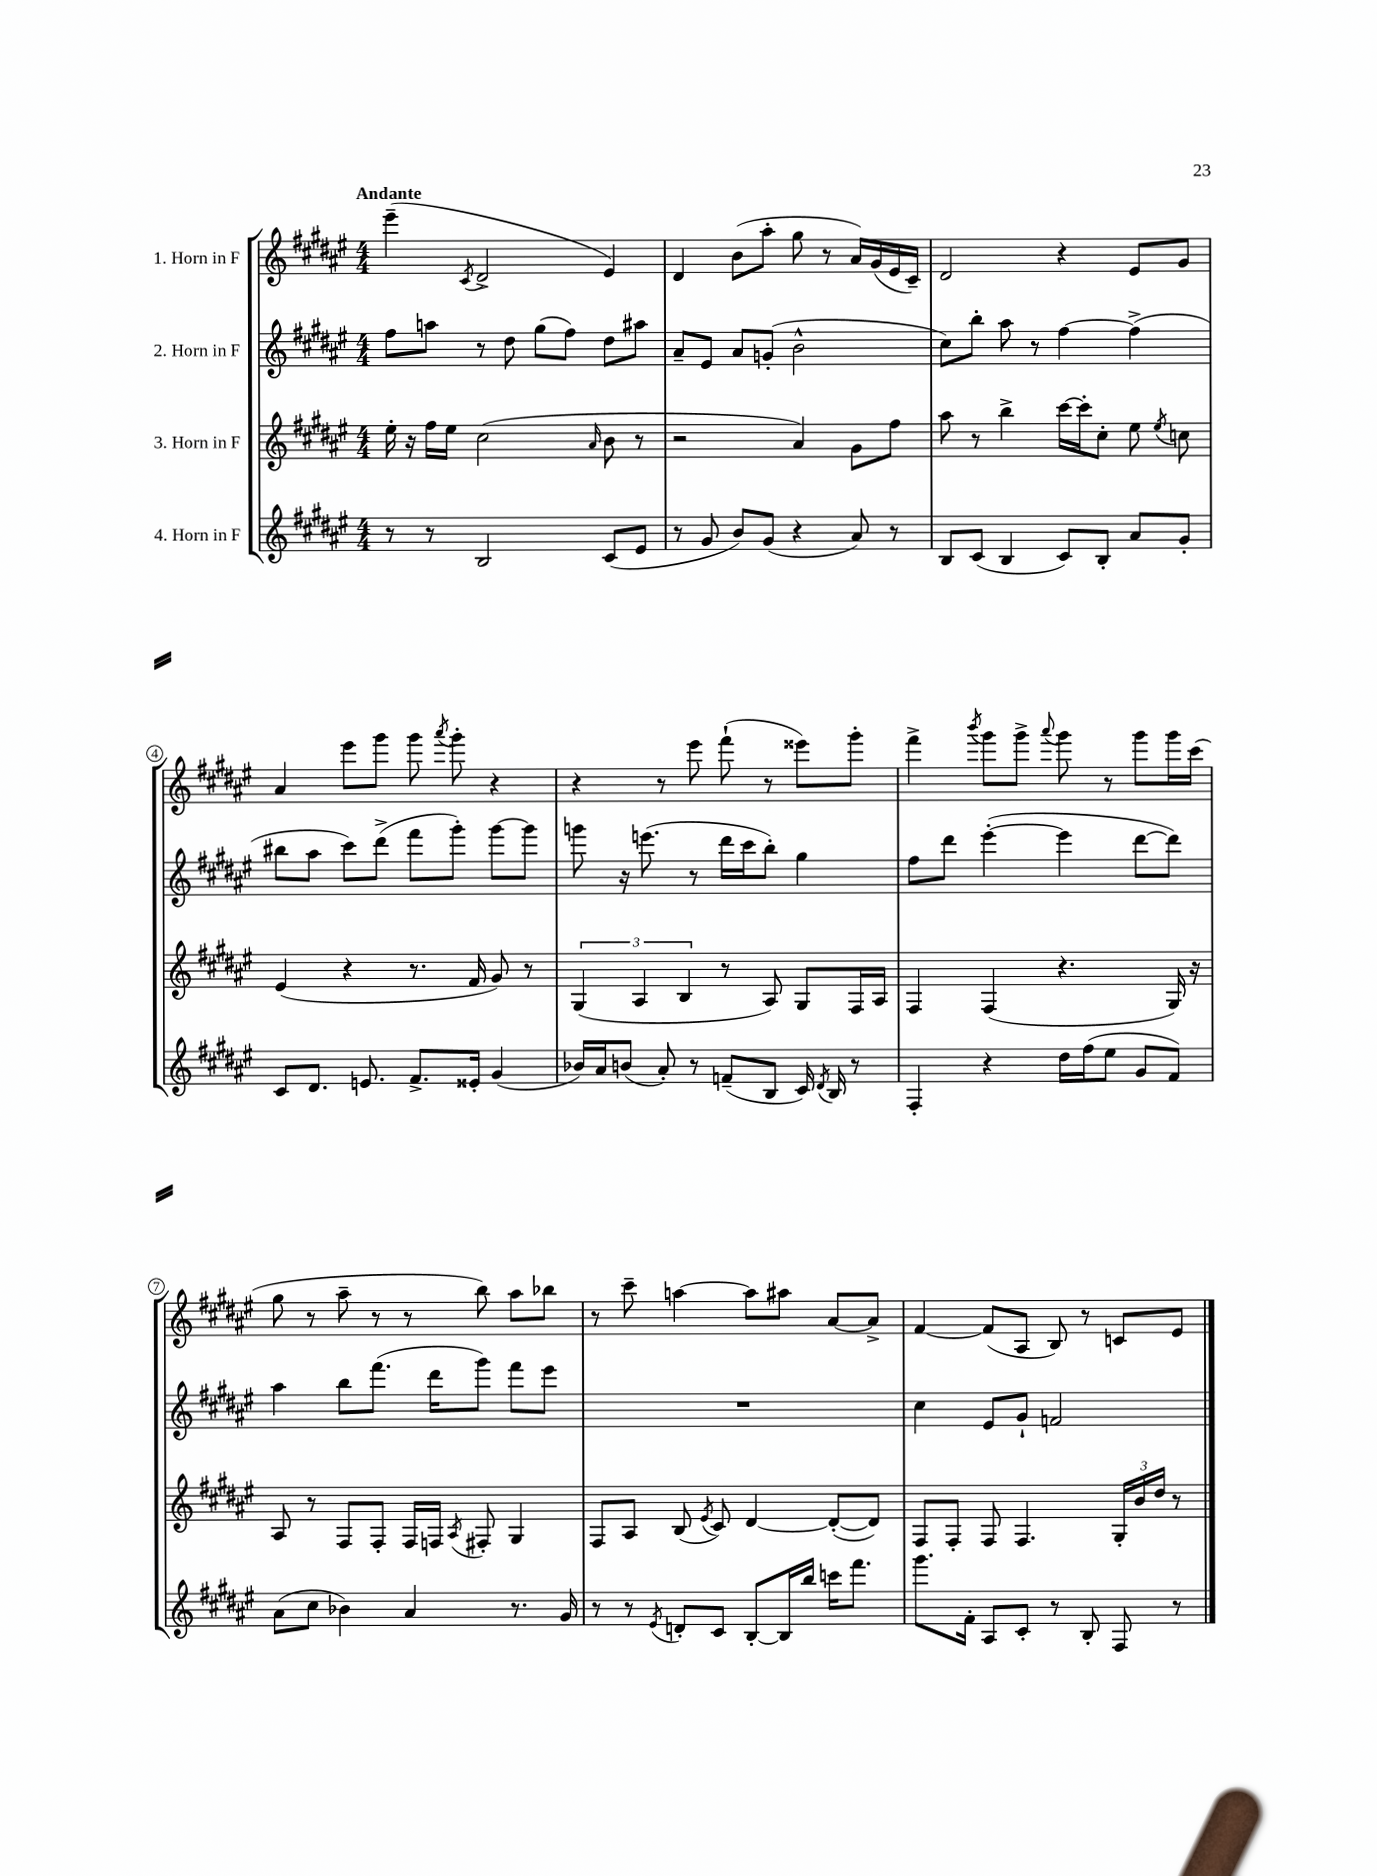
<<
\new StaffGroup <<
\new Staff = "s0" \with { instrumentName = "1. Horn in F" } {
    \clef treble \key fis \major \numericTimeSignature \time 4/4 \tempo "Andante"
    \autoBeamOff eis'''4--( \acciaccatura { cis'8 } dis'2-> eis'4) |
    dis'4 b'8[( ais''8]-. gis''8 r8 ais'16[) gis'16( eis'16 cis'16]--) |
    dis'2 r4 eis'8[ gis'8] |
    ais'4 eis'''8[ gis'''8] gis'''8 \acciaccatura { ais'''8 } gis'''8-. r4 |
    r4 r8 eis'''8 fis'''8-!( r8 eisis'''8[) gis'''8]-. |
    fis'''4-> \acciaccatura { b'''8 } gis'''8[ gis'''8]-> \appoggiatura { ais'''8 } gis'''8 r8 gis'''8[ gis'''16 cis'''16]( |
    gis''8 r8 ais''8-- r8 r8 b''8) ais''8[ bes''8] |
    r8 cis'''8-- a''4~ a''8[ ais''8] ais'8[~ ais'8]-> |
    fis'4~ fis'8[( ais8] b8) r8 c'8[ eis'8] \bar "|." |
}
\new Staff = "s1" \with { instrumentName = "2. Horn in F" } {
    \clef treble \key fis \major \numericTimeSignature \time 4/4
    \autoBeamOff fis''8[ a''8] r8 dis''8 gis''8[( fis''8]) dis''8[ ais''8] |
    ais'8[-- eis'8] ais'8[ g'8]-.( b'2-^ |
    cis''8[) b''8]-. ais''8 r8 fis''4~ fis''4->( |
    bis''8[ ais''8] cis'''8[) dis'''8]->( fis'''8[ gis'''8]-.) gis'''8[~ gis'''8] |
    g'''8 r16 e'''8.( r8 dis'''16[ cis'''16 b''8]-.) gis''4 |
    fis''8[ dis'''8] eis'''4~-.( eis'''4 dis'''8[~ dis'''8]) |
    ais''4 b''8[ fis'''8.]( dis'''16[ gis'''8]) fis'''8[ eis'''8] |
    R1 |
    cis''4 eis'8[ gis'8]-! f'2 \bar "|." |
}
\new Staff = "s2" \with { instrumentName = "3. Horn in F" } {
    \clef treble \key fis \major \numericTimeSignature \time 4/4
    \autoBeamOff eis''16-. r16 fis''16[ eis''16] cis''2( \grace { ais'16 } b'8 r8 |
    r2 ais'4) gis'8[ fis''8] |
    ais''8 r8 b''4-> cis'''16[~ cis'''16-. cis''8]-. eis''8 \acciaccatura { eis''8 } c''8 |
    eis'4( r4 r8. fis'16 gis'8) r8 |
    \tuplet 3/2 { gis4( ais4 b4 } r8 ais8) gis8[ fis16 ais16] |
    fis4 fis4( r4. gis16) r16 |
    ais8 r8 fis8[ fis8]-. fis16[ f16] \acciaccatura { ais8 } fis8-. gis4 |
    fis8[ ais8] b8( \acciaccatura { eis'8 } cis'8) dis'4~ dis'8[~-.( dis'8]) |
    fis8[ fis8]-. fis8 fis4. \tuplet 3/2 { gis16[-. b'16 dis''16] } r8 \bar "|." |
}
\new Staff = "s3" \with { instrumentName = "4. Horn in F" } {
    \clef treble \key fis \major \numericTimeSignature \time 4/4
    \autoBeamOff r8 r8 b2 cis'8[( eis'8] |
    r8 gis'8 b'8[) gis'8]( r4 ais'8) r8 |
    b8[ cis'8]( b4 cis'8[) b8]-. ais'8[ gis'8]-. |
    cis'8[ dis'8.] e'8. fis'8.[-> eisis'16]-. gis'4( |
    bes'16[) ais'16 b'8]( ais'8-.) r8 f'8[--( b8] cis'16) \acciaccatura { dis'8 } b16 r8 |
    fis4-. r4 dis''16[ fis''16( eis''8] gis'8[ fis'8]) |
    ais'8[( cis''8] bes'4) ais'4 r8. gis'16 |
    r8 r8 \acciaccatura { eis'8 } d'8[-. cis'8] b8[~-. b16 b''16] c'''16[ fis'''8.] |
    gis'''8.[ fis'16]-. ais8[ cis'8]-. r8 b8-. fis8 r8 \bar "|." |
}
>>
>>
\layout { \context { \Score \override BarNumber.stencil = #(make-stencil-circler 0.1 0.3 ly:text-interface::print) } }
